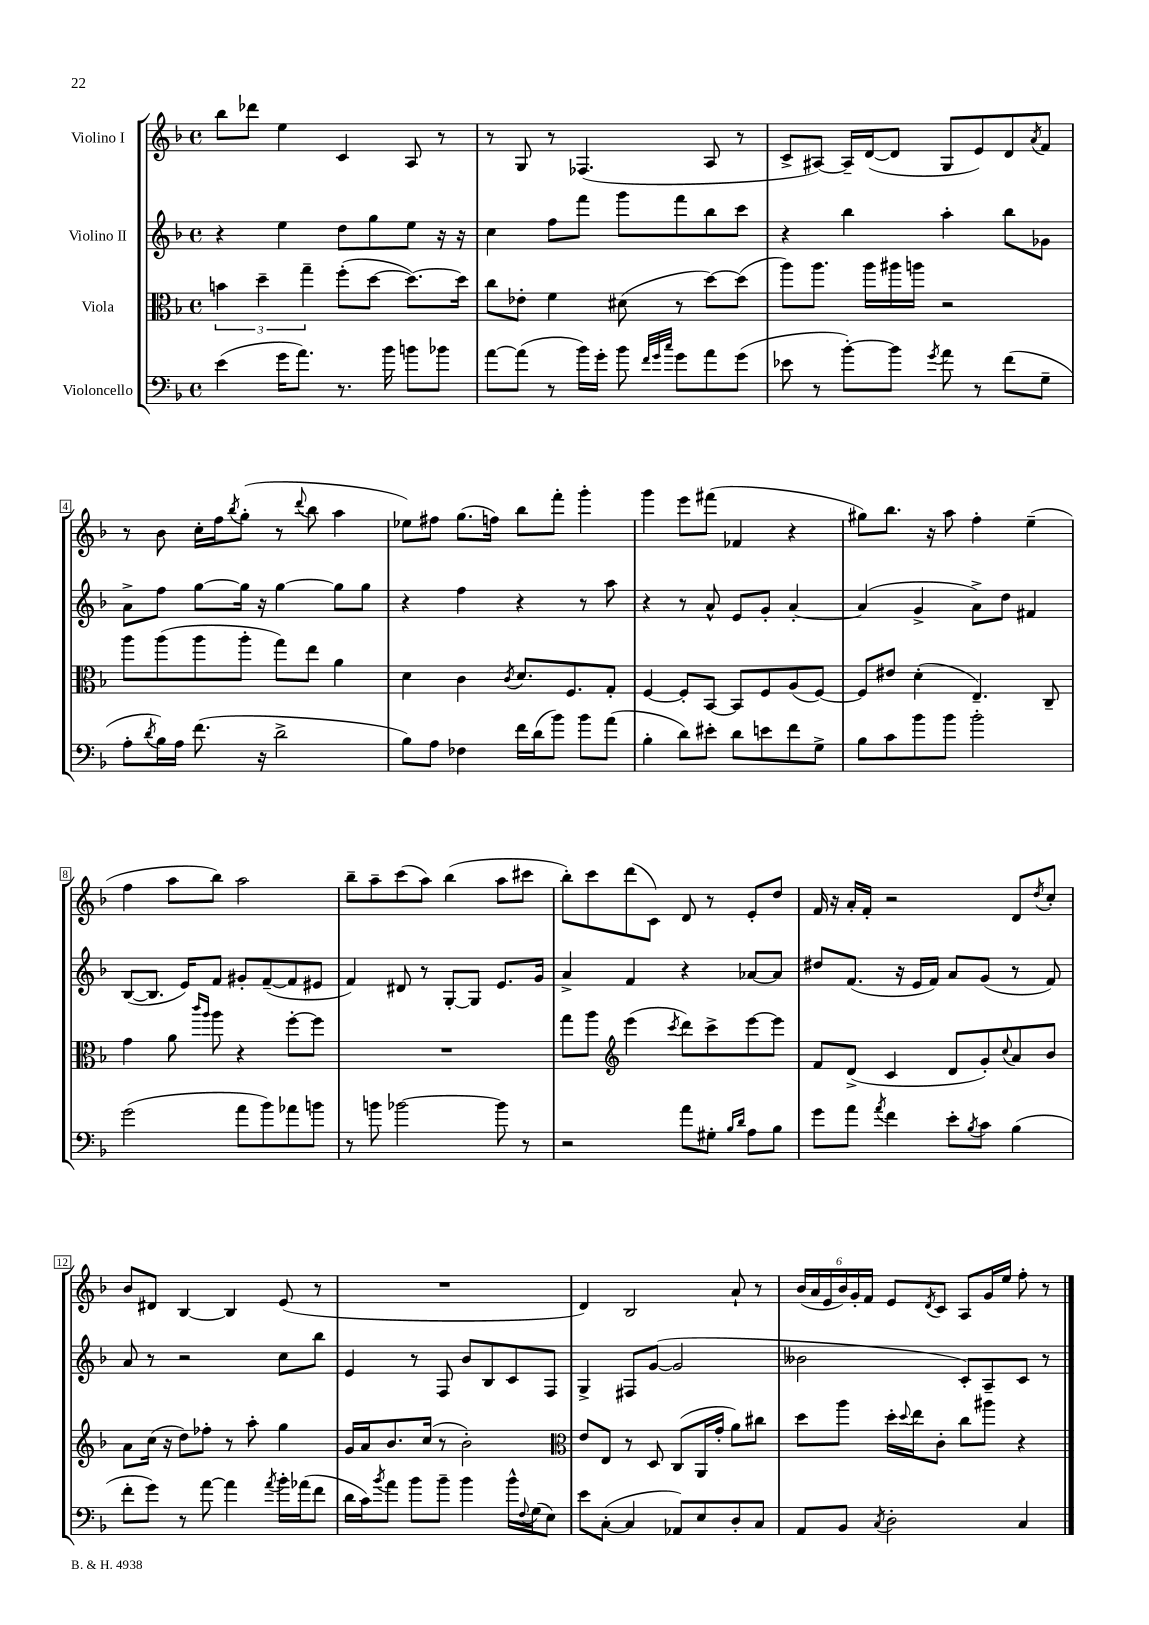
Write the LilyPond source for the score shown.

<<
\new StaffGroup <<
\new Staff = "s0" \with { instrumentName = "Violino I" } {
    \clef treble \key f \major \defaultTimeSignature \time 4/4
    bes''8 des'''8 e''4 c'4 a8 r8 |
    r8 g8 r8 fes4.( a8 r8 |
    c'8-> ais8~) ais16-- d'16~( d'8 g8 e'8) d'8 \acciaccatura { a'8 } f'8 |
    r8 bes'8 c''16-. f''16 \acciaccatura { bes''8 } g''8-.( r8 \appoggiatura { d'''8 } bes''8 a''4 |
    ees''8) fis''8 g''8.( f''16) bes''8 f'''8-. g'''4-. |
    g'''4 e'''8 fis'''8( fes'4 r4 |
    gis''8) bes''8. r16 a''8 f''4-. e''4--( |
    f''4 a''8 bes''8) a''2 |
    bes''8-- a''8-- c'''8( a''8) bes''4( a''8 cis'''8 |
    bes''8-.) c'''8 d'''8( c'8) d'8 r8 e'8-. d''8 |
    f'16 r16 a'16-. f'16-. r2 d'8 \acciaccatura { d''8 } c''8-. |
    bes'8 dis'8 bes4~ bes4 e'8( r8 |
    R1 |
    d'4) bes2 a'8-! r8 |
    \tuplet 6/4 { bes'16( a'16 e'16 bes'16) g'16-. f'16 } e'8 \acciaccatura { d'8 } c'8 a8 g'16 e''16 f''8-. r8 \bar "|." |
}
\new Staff = "s1" \with { instrumentName = "Violino II" } {
    \clef treble \key f \major \defaultTimeSignature \time 4/4
    r4 e''4 d''8 g''8 e''8 r16 r16 |
    c''4 f''8 f'''8 g'''8 f'''8 bes''8 c'''8 |
    r4 bes''4 a''4-. bes''8 ges'8 |
    a'8-> f''8 g''8~ g''16 r16 g''4~ g''8 g''8 |
    r4 f''4 r4 r8 a''8 |
    r4 r8 a'8-^ e'8 g'8-. a'4~-. |
    a'4( g'4-> a'8->) d''8 fis'4 |
    bes8~( bes8. e'16) f'8 gis'8-. f'8~--( f'8 eis'8 |
    f'4) dis'8 r8 g8~-. g8 e'8. g'16 |
    a'4-> f'4 r4 aes'8~ aes'8 |
    dis''8 f'8.( r16 e'16 f'16) a'8 g'8( r8 f'8) |
    a'8 r8 r2 c''8 bes''8 |
    e'4 r8 f8 bes'8 bes8 c'8 f8 |
    g4-> fis8 g'8~( g'2 |
    beses'2 c'8-.) a8-- c'8 r8 \bar "|." |
}
\new Staff = "s2" \with { instrumentName = "Viola" } {
    \clef alto \key f \major \defaultTimeSignature \time 4/4
    \tuplet 3/2 { b'4 d''4-- g''4-- } f''8-.( d''8~ d''8.~) d''16 |
    c''8 ees'8-. f'4 dis'8( r8 d''8~) d''8( |
    a''8) a''8. a''16 ais''16 a''16 r2 |
    a''8 a''8( a''8 a''8-. g''8) e''8 a'4 |
    d'4 c'4 \acciaccatura { c'8 } d'8. f8. g8-. |
    f4~ f8-. bes,8~ bes,8 f8 a8( f8~) |
    f8 eis'8 d'4-.( e4.--) c8-- |
    g'4 a'8 \grace { c'''16 a''16 } a''8 r4 f''8~-. f''8 |
    R1 |
    g''8 a''8 \clef treble e'''4( \acciaccatura { c'''8 } d'''8) c'''8-> e'''8~ e'''8 |
    f'8 d'8->( c'4 d'8 g'8-.) \appoggiatura { c''8 } a'8 bes'8 |
    a'8 c''16( r16 d''8) fes''8-. r8 a''8-. g''4 |
    g'16 a'16 bes'8. c''16( r8 bes'2-.) |
    \clef alto e'8 e8 r8 d8 c8( a,16 g'16-. a'8) cis''8 |
    d''8 a''8 d''16-. \appoggiatura { d''8 } e''16 c'8-. c''8 ais''8 r4 \bar "|." |
}
\new Staff = "s3" \with { instrumentName = "Violoncello" } {
    \clef bass \key f \major \defaultTimeSignature \time 4/4
    e'4( g'16 a'8.) r8. bes'16 b'8 bes'8 |
    a'8~ a'8( r8 bes'16) g'16-. bes'8 \grace { f'32 g'32 c''32 } g'8 a'8 g'8( |
    ees'8 r8 bes'8~-.) bes'8 \acciaccatura { g'8 } a'8 r8 f'8( g8-- |
    a8-. \acciaccatura { d'8 } bes16) a16 f'8.( r16 d'2-> |
    bes8) a8 fes4 f'16 d'16( bes'8) bes'8 a'8( |
    bes4-. d'8) eis'8-. d'8 e'8 f'8 g8-> |
    bes8 c'8 bes'8 bes'8 bes'2-. |
    g'2( a'8 bes'8) aes'8 b'8 |
    r8 b'8 bes'2~ bes'8 r8 |
    r2 a'8 gis8-. \grace { bes16 d'16 } a8 bes8 |
    g'8 a'8 \acciaccatura { a'8 } f'4 e'8-. \acciaccatura { bes8 } c'8 bes4( |
    f'8-. g'8) r8 a'8~ a'4 \acciaccatura { a'8 } bes'16-. aes'16( f'8 |
    d'16 c'16) \acciaccatura { bes'8 } a'8 bes'8 bes'8-- bes'4 bes'16-^ \appoggiatura { f8 } g16( e8) |
    e'8 c8~-.( c4 aes,8) e8 d8-. c8 |
    a,8 bes,8 \acciaccatura { c8 } d2-. c4 \bar "|." |
}
>>
>>
\layout { \context { \Score \override BarNumber.stencil = #(make-stencil-boxer 0.1 0.3 ly:text-interface::print) } }
